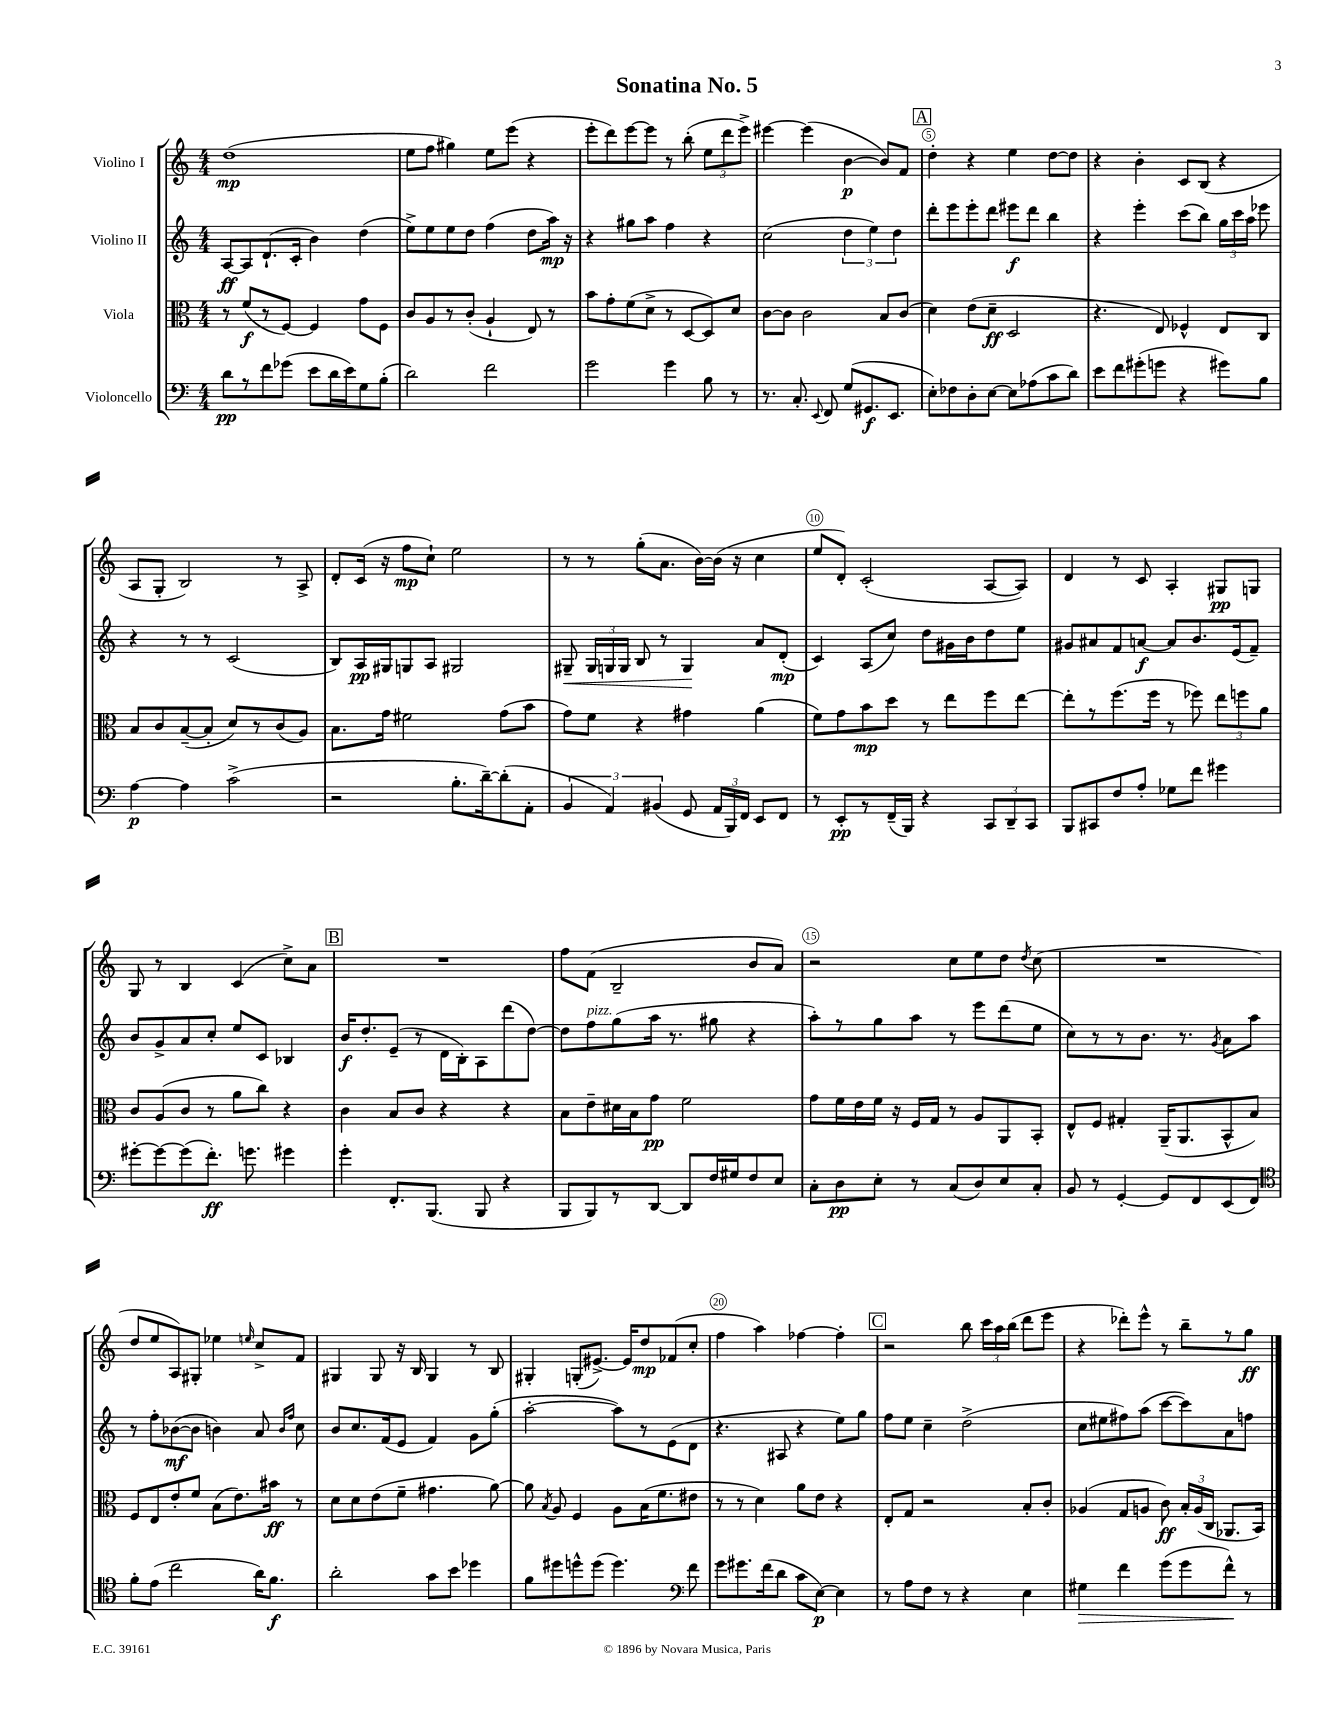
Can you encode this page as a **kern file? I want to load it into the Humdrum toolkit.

**kern	**dynam	**kern	**dynam	**kern	**dynam	**kern	**dynam
*part4	*part4	*part3	*part3	*part2	*part2	*part1	*part1
*staff4	*staff4	*staff3	*staff3	*staff2	*staff2	*staff1	*staff1
*I"Violoncello	*	*I"Viola	*	*I"Violino II	*	*I"Violino I	*
*clefF4	*	*clefC3	*	*clefG2	*	*clefG2	*
*k[]	*	*k[]	*	*k[]	*	*k[]	*
*M4/4	*	*M4/4	*	*M4/4	*	*M4/4	*
=1	=1	=1	=1	=1	=1	=1	=1
8d\L	pp	8r	.	[8A/L	ff	(1dd	mp
8r	.	(8f/L	f	8A/]	.	.	.
8f\	.	8r	.	(8.d`/	.	.	.
(8g-X\J	.	[8F/J)	.	.	.	.	.
.	.	.	.	16c'/Jk	.	.	.
8e\L	.	4F/]	.	4b\)	.	.	.
16d\L	.	.	.	.	.	.	.
16e\J)	.	.	.	.	.	.	.
8G\	.	8g\L	.	(4dd\	.	.	.
(8B'\J	.	8F\J	.	.	.	.	.
=2	=2	=2	=2	=2	=2	=2	=2
2d\)	.	8c/L	.	8ee^\L)	.	8ee\L	.
.	.	8A/	.	8ee\	.	8ff\J	.
.	.	8r	.	8ee\	.	4gg#X\)	.
.	.	(8c'/J	.	8dd\J	.	.	.
2f\	.	4A`/	.	(4ff\	.	8ee\L	.
.	.	.	.	.	.	(8eee\J	.
.	.	8E/)	.	8dd\L	.	4r	.
.	.	8r	.	16aa\Jk)	mp	.	.
.	.	.	.	16r	.	.	.
=3	=3	=3	=3	=3	=3	=3	=3
2g\	.	8b\L	.	4r	.	8eee'\L	.
.	.	8g'\	.	.	.	8ddd\)	.
.	.	(8f\	.	8gg#X\L	.	[8eee\	.
.	.	8d^\J	.	8aa\J	.	8eee\J]	.
4g\	.	8r	.	4ff\	.	8r	.
.	.	[8D/L	.	.	.	(8bb'\	.
8B\	.	8D/])	.	4r	.	12ee\L	.
.	.	.	.	.	.	12ddd\	.
8r	.	8d/J	.	.	.	.	.
.	.	.	.	.	.	12eee^\J)	.
=4	=4	=4	=4	=4	=4	=4	=4
8.r	.	[8c\L	.	(2cc\	.	[4eee#X\	.
.	.	8c\J]	.	.	.	.	.
8.C'/	.	.	.	.	.	.	.
.	.	2c\	.	.	.	(4eee#\]	.
8qqEE/	.	.	.	.	.	.	.
8FF/	.	.	.	.	.	.	.
(8G/L	.	.	.	6dd\	.	[4b\	p
8.GG#X/	f	.	.	.	.	.	.
.	.	.	.	6ee\)	.	.	.
.	.	8B/L	.	.	.	8b/L])	.
8.EE/J	.	.	.	.	.	.	.
.	.	.	.	6dd\	.	.	.
.	.	(8c/J	.	.	.	8f/J	.
!!LO:REH:place=s1:t=A
=5	=5	=5	=5	=5	=5	=5	=5
8E'\L)	.	4d\)	.	8ddd'\L	.	4dd'\	.
8F-X\	.	.	.	8eee\	.	.	.
8D'\	.	(8e\L	.	8eee'\	.	4r	.
[8E\J	.	8d~\J	ff	8ddd\J	.	.	.
8E\L]	.	2D/	.	8eee#X\L	f	4ee\	.
(8A-X\	.	.	.	8ddd\J	.	.	.
8c\	.	.	.	4bb\	.	[8dd\L	.
8d\J)	.	.	.	.	.	8dd\J]	.
=6	=6	=6	=6	=6	=6	=6	=6
8e\L	.	4.r	.	4r	.	4r	.
8f\	.	.	.	.	.	.	.
(8g#X'\	.	.	.	4eee'\	.	4b'\	.
8gn\J	.	8E/)	.	.	.	.	.
4r	.	4F-X^^/	.	(8ccc\L	.	8c/L	.
.	.	.	.	8bb\J)	.	(8B/J	.
8g#X\L)	.	8E/L	.	24gg\LL	.	4r	.
.	.	.	.	24ccc\	.	.	.
.	.	.	.	24aa\JJ	.	.	.
8B\J	.	8C/J	.	8eee-X\	.	.	.
!!LO:LB:g=z
=7	=7	=7	=7	=7	=7	=7	=7
[4A\	p	8B/L	.	4r	.	8A/L	.
.	.	8c/	.	.	.	8G'/J	.
4A\]	.	([8B~/	.	8r	.	2B/)	.
.	.	8B'/J]	.	8r	.	.	.
(2c^\	.	8d/L)	.	(2c/	.	.	.
.	.	8r	.	.	.	.	.
.	.	(8c/	.	.	.	8r	.
.	.	8A/J)	.	.	.	8A^/	.
=8	=8	=8	=8	=8	=8	=8	=8
2r	.	8.B\L	.	8B/L)	.	8d'/L	.
.	.	.	.	16A/L	pp	(16c/Jk	.
.	.	16g\Jk	.	16G#X/J	.	16r	.
.	.	2f#X\	.	8Gn/	.	8ff\L	mp
.	.	.	.	8A/J	.	8cc`\J)	.
8.B'\L	.	.	.	2G#X/	.	2ee\	.
[16d~\k)	.	.	.	.	.	.	.
(8d'\]	.	(8g\L	.	.	.	.	.
8AA'\J	.	8b\J	.	.	.	.	.
=9	=9	=9	=9	=9	=9	=9	=9
!	!	!	!	!	!LO:HP:b	!	!
6BB/	.	8g\L)	.	8G#X~/	<	8r	.
.	.	8f\J	.	24G#/LL	.	8r	.
6AA/)	.	.	.	24Gn/	.	.	.
.	.	.	.	24G/JJ	.	.	.
.	.	4r	.	8B/	.	(8gg'\L	.
(6BB#X/	.	.	.	.	.	.	.
.	.	.	.	8r	.	8.a\J	.
8GG/	.	4g#X\	.	4G/	.	.	.
.	.	.	.	.	.	[16b\LL)	.
24AA/LL	.	.	.	.	.	(16b\JJ]	.
24BBB/)	.	.	.	.	.	.	.
.	.	.	.	.	.	16r	.
24FF/JJ	.	.	.	.	.	.	.
8EE/L	.	(4a\	.	8a/L	[	4cc\	.
8FF/J	.	.	.	(8d'/J	mp	.	.
=10	=10	=10	=10	=10	=10	=10	=10
8r	.	8f\L)	.	4c/)	.	8ee/L	.
8EE'/L	pp	8g\	.	.	.	8d'/J)	.
8r	.	8b\	mp	(8A/L	.	(2c'/	.
(16FF~/L	.	8dd\J	.	8cc/J)	.	.	.
16BBB/JJ)	.	.	.	.	.	.	.
4r	.	8r	.	8dd\L	.	.	.
.	.	8ee\L	.	16g#X\L	.	.	.
.	.	.	.	16b\J	.	.	.
12CC/L	.	8ff\	.	8dd\	.	[8A/L	.
12DD~/	.	.	.	.	.	.	.
.	.	[8ee\J	.	8ee\J	.	8A/J])	.
12CC/J	.	.	.	.	.	.	.
=11	=11	=11	=11	=11	=11	=11	=11
8BBB/L	.	8ee'\L]	.	8g#X/L	.	4d/	.
8CC#X/	.	8r	.	8a#X/	.	.	.
8F/	.	(8.ff\	.	8f/	.	8r	.
8A'/J	.	.	.	[8an/J	f	8c/	.
.	.	16ff\Jk	.	.	.	.	.
8G-X\L	.	8r	.	8a/L]	.	4A'/	.
8f\J	.	8ff-X\)	.	8.b/	.	.	.
4g#X\	.	12ee\L	.	.	.	8G#X/L	pp
.	.	.	.	(16e/k	.	.	.
.	.	12ffn\	.	.	.	.	.
.	.	.	.	8f~/J)	.	8Gn/J	.
.	.	12a\J	.	.	.	.	.
!!LO:LB:g=z
=12	=12	=12	=12	=12	=12	=12	=12
[8g#X'\L	.	8c/L	.	8b/L	.	8G/	.
8g#\_	.	(8A/	.	8g^/	.	8r	.
(8g#\]	.	8c/J	.	8a/	.	4B/	.
8.f'\J)	ff	8r	.	8cc'/J	.	.	.
.	.	8a\L	.	8ee/L	.	(4c/	.
8.gn\	.	.	.	.	.	.	.
.	.	8cc\J)	.	8c/J	.	.	.
4g#X\	.	4r	.	4B-X/	.	8cc^\L)	.
.	.	.	.	.	.	8a\J	.
!!LO:REH:place=s1:t=B
=13	=13	=13	=13	=13	=13	=13	=13
4g'\	.	4c\	.	16b/KL	f	1r	.
.	.	.	.	8.dd'/	.	.	.
8.FF'/L	.	8B/L	.	(8e~/J	.	.	.
.	.	8c/J	.	8r	.	.	.
(8.BBB/J	.	.	.	.	.	.	.
.	.	4r	.	16d\LL	.	.	.
.	.	.	.	16B'\J)	.	.	.
8BBB/	.	.	.	8A\	.	.	.
4r	.	4r	.	(8ddd\	.	.	.
.	.	.	.	[8dd\J)	.	.	.
=14	=14	=14	=14	=14	=14	=14	=14
8BBB/L	.	8B\L	.	8dd\L]	.	8ff\L	.
!	!	!	!	!LO:TX:a:i:t=pizz.	!	!	!
8BBB/)	.	8e~\	.	8ff\	.	(8f\J	.
8r	.	16d#X\L	.	(8gg\	.	2B~/	.
.	.	16B\J	.	.	.	.	.
[8DD/J	.	8g\J	pp	16aa\Jk	.	.	.
.	.	.	.	8.r	.	.	.
8DD/L]	.	2f\	.	.	.	.	.
16F/L	.	.	.	8gg#X\	.	.	.
16G#X/J	.	.	.	.	.	.	.
8F/	.	.	.	4r	.	8b/L	.
8E/J	.	.	.	.	.	8a/J)	.
=15	=15	=15	=15	=15	=15	=15	=15
8C'\L	.	8g\L	.	8aa'\L)	.	2r	.
8D\	pp	16f\L	.	8r	.	.	.
.	.	16e\	.	.	.	.	.
8E'\J	.	16f\JJ	.	8gg\	.	.	.
.	.	16r	.	.	.	.	.
8r	.	16F/LL	.	8aa\J	.	.	.
.	.	16G/JJ	.	.	.	.	.
(8C/L	.	8r	.	8r	.	8cc\L	.
8D/)	.	8A/L	.	8eee\L	.	8ee\	.
8E/	.	8AA/	.	(8ddd\	.	8dd\J	.
.	.	.	.	.	.	8qdd/	.
8C'/J	.	8BB'/J	.	8ee\J	.	(8cc\	.
=16	=16	=16	=16	=16	=16	=16	=16
8BB/	.	8E^^/L	.	8cc\L)	.	1r	.
8r	.	8F/J	.	8r	.	.	.
[4GG'/	.	4G#X'/	.	8r	.	.	.
.	.	.	.	8.b\J	.	.	.
8GG/L]	.	(16AA~/KL	.	.	.	.	.
.	.	8.AA/	.	8.r	.	.	.
8FF/	.	.	.	.	.	.	.
.	.	.	.	8qg/	.	.	.
(8EE/	.	8BB^^/	.	8a\L	.	.	.
8FF/J)	.	8B/J)	.	8aa\J	.	.	.
!!LO:LB:g=z
=17	=17	=17	=17	=17	=17	=17	=17
*clefC4	*	*	*	*	*	*	*
8f'\L	.	8F/L	.	8r	.	8dd/L	.
(8e\J	.	8E/	.	8ff'\L	.	8ee/	.
2cc\	.	8e'/	.	([8b-X\	mf	8A/)	.
.	.	8f/J	.	8b-\J]	.	8G#X'/J	.
.	.	(8B\L	.	4bn\)	.	4ee-X\	.
.	.	8.e\)	.	.	.	.	.
.	.	.	.	.	.	16qqeen/	.
16a\KL)	.	.	.	8a/	.	8cc^/L	.
8.f\J	f	16b#X\Jk	ff	.	.	.	.
.	.	.	.	16qqb/LL	.	.	.
.	.	.	.	16qqff/JJ	.	.	.
.	.	8r	.	8cc\	.	8f/J	.
=18	=18	=18	=18	=18	=18	=18	=18
2a'\	.	8d\L	.	8b/L	.	4G#X/	.
.	.	8d\	.	8.cc/	.	.	.
.	.	(8e\	.	.	.	8G#/	.
.	.	.	.	(16f/k	.	.	.
.	.	8f~\J	.	8e/J	.	16r	.
.	.	.	.	.	.	16B/	.
8g\L	.	4.g#X\	.	4f/)	.	4G#/	.
8b\J	.	.	.	.	.	.	.
4dd-X\	.	.	.	8g\L	.	8r	.
.	.	[8a\)	.	(8gg'\J	.	8B/	.
=19	=19	=19	=19	=19	=19	=19	=19
8f\L	.	8a\]	.	[2aa'\	.	4G#X'/	.
.	.	8qB/	.	.	.	.	.
8dd#X\	.	8A/	.	.	.	.	.
8ddn^^\	.	4F/	.	.	.	(8Gn'/L	.
(8dd\J	.	.	.	.	.	[8.e#X^/J)	.
4.dd\)	.	8A\L	.	8aa\L])	.	.	.
.	.	.	.	.	.	16e#/KL]	.
.	.	(16B\K	.	8r	.	8dd/	mp
.	.	8.f\	.	.	.	.	.
.	.	.	.	(8e\	.	(8f-X/	.
*clefF4	*	*	*	*	*	*	*
8f\	.	8e#X\J	.	8d\J	.	8cc'/J	.
=20	=20	=20	=20	=20	=20	=20	=20
8g\L	.	8r	.	4.r	.	4ff\	.
8.g#X\	.	8r	.	.	.	.	.
.	.	4d\)	.	.	.	4aa\)	.
(16f\k	.	.	.	.	.	.	.
8d\J	.	.	.	8A#X/	.	.	.
8c\L	.	8a\L	.	4r	.	[4ff-X\	.
[8E\J)	p	8e\J	.	.	.	.	.
4E\]	.	4r	.	8ee\L)	.	4ff-'\]	.
.	.	.	.	8gg\J	.	.	.
!!LO:REH:place=s1:t=C
=21	=21	=21	=21	=21	=21	=21	=21
8r	.	8E'/L	.	8ff\L	.	2r	.
8A\L	.	8G/J	.	8ee\J	.	.	.
8F\J	.	2r	.	4cc~\	.	.	.
8r	.	.	.	.	.	.	.
4r	.	.	.	(2dd^\	.	8bb\	.
.	.	.	.	.	.	24ccc\LL	.
.	.	.	.	.	.	24aa\	.
.	.	.	.	.	.	(24bb\JJ	.
4E\	.	8B'/L	.	.	.	8ddd\L	.
.	.	8c'/J	.	.	.	8eee\J	.
=22	=22	=22	=22	=22	=22	=22	=22
!	!LO:HP:b	!	!	!	!	!	!
4G#X\	>	(4A-X/	.	8cc\L	.	4r	.
.	.	.	.	8ee#X\	.	.	.
4f\	.	8G/L	.	8ff#X\)	.	8ddd-X'\L)	.
.	.	8An/J	.	(8aa\J	.	8eee^^\J	.
(8g\L	.	8c\)	ff	[8ccc\L	.	8r	.
8g\	.	24B'/LL	.	8ccc\])	.	8bb~\L	.
.	.	(24A/	.	.	.	.	.
.	.	24C/JJ	.	.	.	.	.
8f^^\J)	.	8.AA-X/L	.	8a\	.	8r	.
8r	]	.	.	8ffn\J	.	8gg\J	ff
.	.	16BB/Jk)	.	.	.	.	.
==	==	==	==	==	==	==	==
*-	*-	*-	*-	*-	*-	*-	*-
